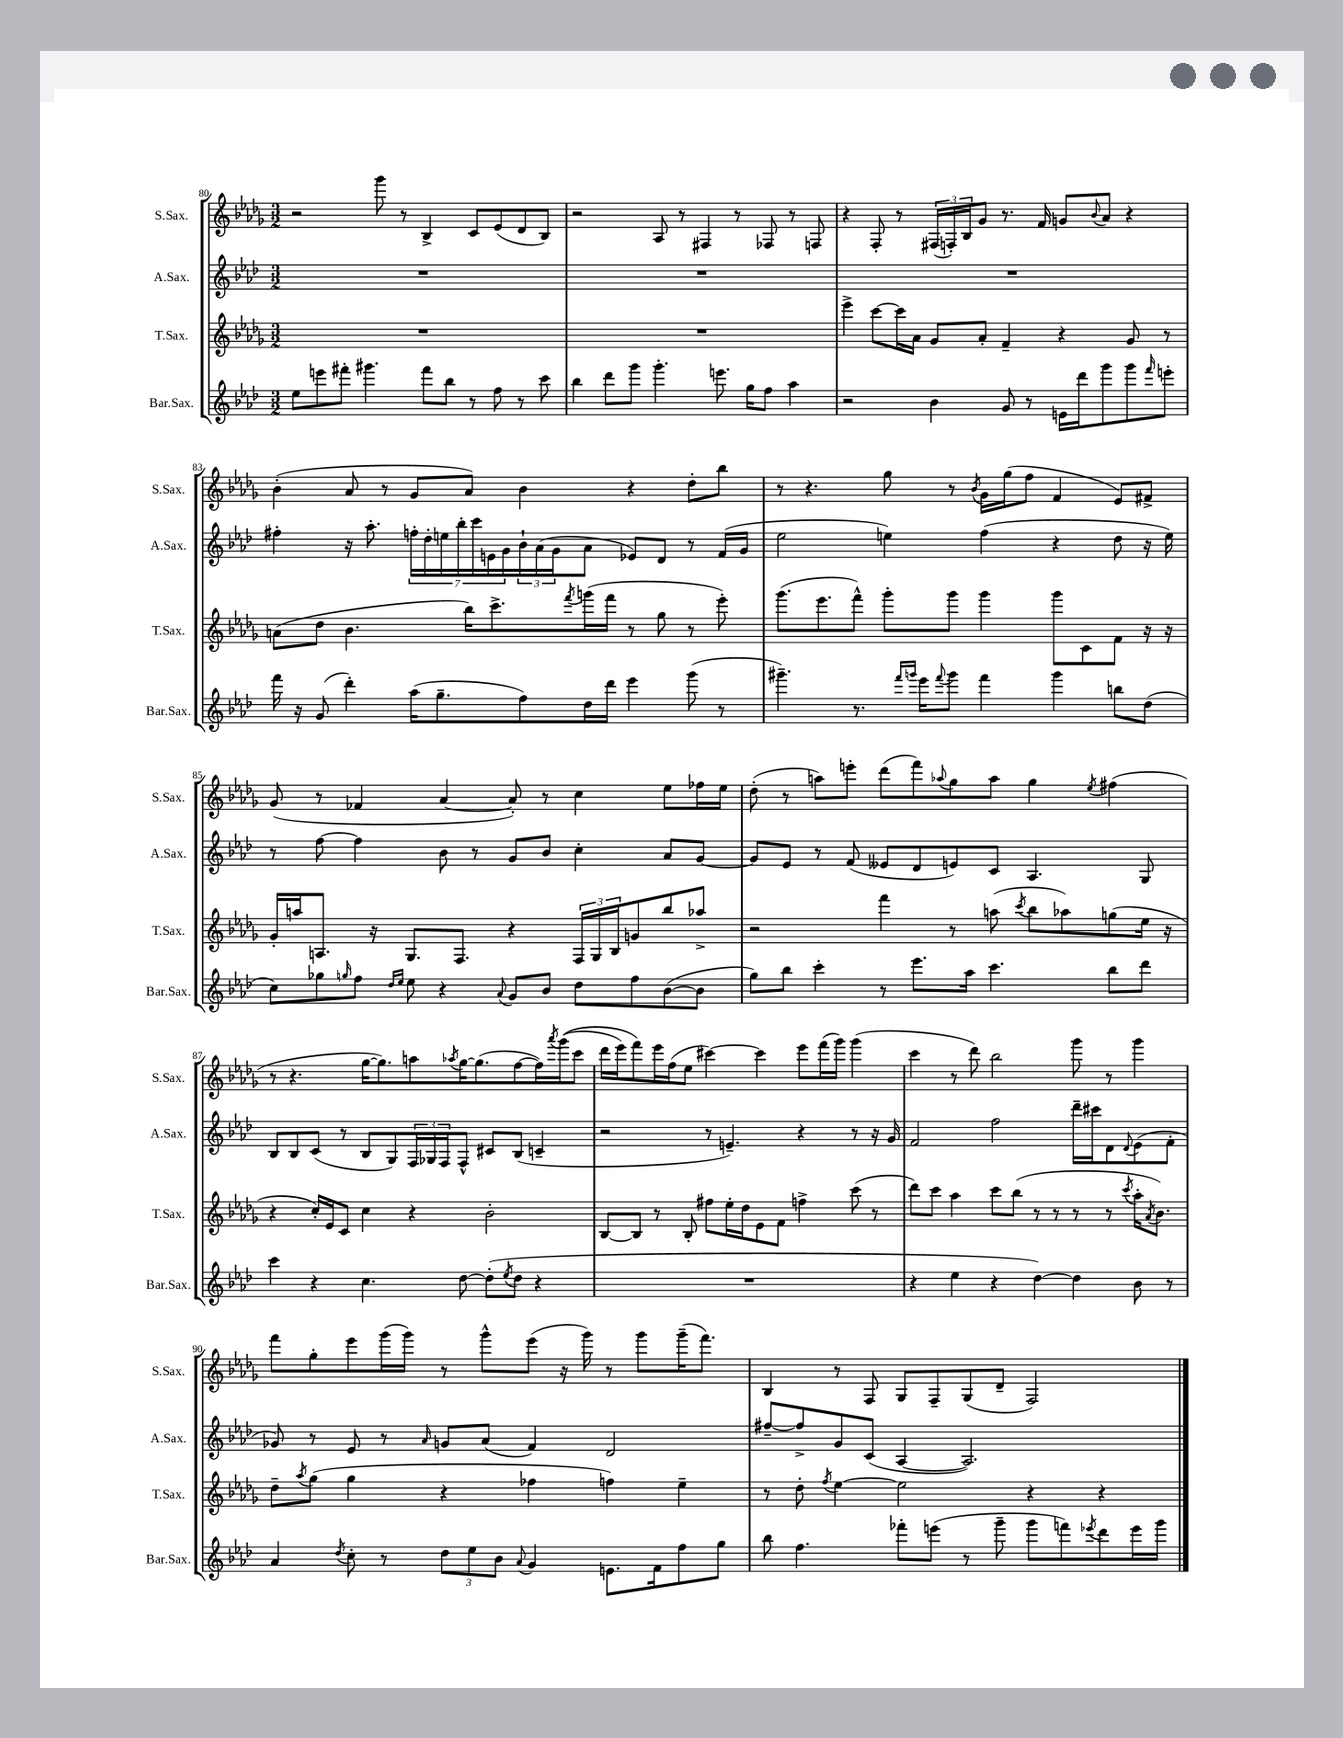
<<
\new StaffGroup <<
\new Staff = "s0" \with { instrumentName = "S.Sax." shortInstrumentName = "S.Sax." } {
    \clef treble \key des \major \numericTimeSignature \time 3/2
    r2 ges'''8 r8 bes4-> c'8 ees'8( des'8 bes8) |
    r2 aes8 r8 fis4 r8 fes8 r8 f8 |
    r4 f8-. r8 \tuplet 3/2 { fis16( f16-.) bes16 } ges'8 r8. f'16 g'8 \appoggiatura { bes'8 } aes'8 r4 |
    bes'4-.( aes'8 r8 ges'8 aes'8) bes'4 r4 des''8-. bes''8 |
    r8 r4. ges''8 r8 \acciaccatura { bes'8 } ges'16 ges''16( f''8 f'4 ees'8) fis'8-> |
    ges'8( r8 fes'4 aes'4~ aes'8-.) r8 c''4 ees''8 fes''16 ees''16 |
    des''8-.( r8 a''8) e'''8-. des'''8( f'''8) \appoggiatura { aes''8 } ges''8 aes''8 ges''4 \acciaccatura { ees''8 } fis''4( |
    r8 r4. ges''16~ ges''8.) a''8 \acciaccatura { aes''8 } ges''16~ ges''8.( f''8~ f''16) \acciaccatura { aes'''8 } ges'''16(\( c'''8 |
    des'''16 ees'''16) f'''8\) ees'''16 f''16( ees''8 cis'''4~) cis'''4 ees'''8 f'''16( ges'''16) ges'''4( |
    c'''4 r8 des'''8) bes''2 ges'''8 r8 ges'''4 |
    f'''8 ges''8-. ees'''8 ges'''16( ges'''16) r8 ges'''8-^ ees'''8( r16 ges'''16) r8 ges'''8 ges'''16--( f'''8.) |
    bes4 r8 f8 ges8 f8-- ges8( des'8-- f2) \bar "|." |
}
\new Staff = "s1" \with { instrumentName = "A.Sax." shortInstrumentName = "A.Sax." } {
    \clef treble \key aes \major \numericTimeSignature \time 3/2
    R1. |
    R1. |
    R1. |
    fis''4-. r16 aes''8.-. \tuplet 7/4 { f''16-. des''16-. e''16 bes''16-. c'''16 e'16 g'16 } \tuplet 3/2 { bes'16-! aes'16( g'16 } aes'8 ees'8) des'8 r8 f'16( g'16 |
    ees''2 e''4) f''4( r4 des''8 r16 e''16) |
    r8 f''8~ f''4 bes'8 r8 g'8 bes'8 c''4-. aes'8 g'8~ |
    g'8 ees'8 r8 f'8( eeses'8 des'8 e'8) c'8 aes4. g8 |
    bes8 bes8 c'8( r8 bes8 g8) \tuplet 3/2 { f16 ges16 f16 } f8-^ cis'8 bes8( c'4-- |
    r2 r8 e'4.--) r4 r8 r16 g'16 |
    f'2 f''2 des'''16-- cis'''16 des'8 \appoggiatura { des'8 } ees'8( f'8-. |
    ges'8) r8 ees'8 r8 \grace { aes'16 } g'8 aes'8( f'4) des'2 |
    fis''8~-- fis''8-> g'8 c'8( aes4~ aes2.) \bar "|." |
}
\new Staff = "s2" \with { instrumentName = "T.Sax." shortInstrumentName = "T.Sax." } {
    \clef treble \key des \major \numericTimeSignature \time 3/2
    R1. |
    R1. |
    ees'''4-> c'''8~ c'''16 aes'16 ges'8 aes'8-. f'4-- r4 ges'8 r8 |
    a'8( des''8 bes'4. bes''16) c'''8.-> \acciaccatura { f'''8 } g'''16( f'''16 r8 ges''8 r8 ees'''8-.) |
    ges'''8.( ees'''8. f'''8-^) ges'''8-. ges'''8 ges'''4 ges'''8 c'8 f'8 r16 r16 |
    ges'16-. a''16 a8. r16 ges8. f8. r4 \tuplet 3/2 { f16 ges16 bes16 } g'8 bes''8 aes''8-> |
    r2 f'''4 r8 a''8( \acciaccatura { c'''8 } bes''8 aes''8) g''8( ees''16 r16 |
    r4 c''16-.) ees'16 c'8 c''4 r4 bes'2-. |
    bes8~ bes8 r8 bes8-. fis''8 ees''16-. des''16 ees'8 f'8 f''4-> c'''8( r8 |
    des'''8) c'''8 aes''4 c'''8 bes''8( r8 r8 r8 r8 \acciaccatura { c'''8 } aes''16-. \acciaccatura { aes'8 } bes'8.) |
    des''8-- \acciaccatura { aes''8 } ges''8( ges''4 r4 fes''4 f''4) ees''4-- |
    r8 des''8-. \acciaccatura { f''8 } ees''4~ ees''2 r4 r4 \bar "|." |
}
\new Staff = "s3" \with { instrumentName = "Bar.Sax." shortInstrumentName = "Bar.Sax." } {
    \clef treble \key aes \major \numericTimeSignature \time 3/2
    ees''8 e'''8 fis'''8-. gis'''4. fis'''8 bes''8 r8 f''8 r8 c'''8 |
    bes''4 des'''8 g'''8 g'''4.-. e'''8. g''16 f''8 aes''4 |
    r2 bes'4 g'8 r8 e'16 des'''16 g'''8 g'''8 \grace { f'''16 } e'''8-. |
    f'''16 r16 g'8( des'''4-.) aes''16( g''8.-- f''8) des''16 des'''16 ees'''4 g'''8( r8 |
    gis'''4.--) r8. \grace { f'''16 g'''16 } ees'''16 \appoggiatura { f'''8 } g'''8 f'''4 g'''4 b''8 des''8( |
    c''8) ges''8 \grace { g''16 } f''8 \grace { des''16 ees''16 } ees''8 r4 \appoggiatura { aes'8 } g'8 bes'8 des''8 f''8 bes'8~( bes'8 |
    g''8) bes''8 c'''4-. r8 ees'''8. aes''16 c'''4. bes''8 des'''8 |
    c'''4 r4 c''4. des''8~ des''8-.( \acciaccatura { ees''8 } des''8 r4 |
    R1. |
    r4 ees''4 r4 des''4~) des''4 bes'8 r8 |
    aes'4 \acciaccatura { des''8 } c''8-. r8 \tuplet 3/2 { des''8 ees''8 bes'8 } \appoggiatura { aes'8 } g'4 e'8. f'16 f''8 g''8 |
    bes''8 f''4. fes'''8-. e'''8( r8 g'''8-- g'''8 f'''8) \acciaccatura { ees'''8 } des'''8 ees'''16 g'''16 \bar "|." |
}
>>
>>
\layout { \context { \Score currentBarNumber = #80 } }
